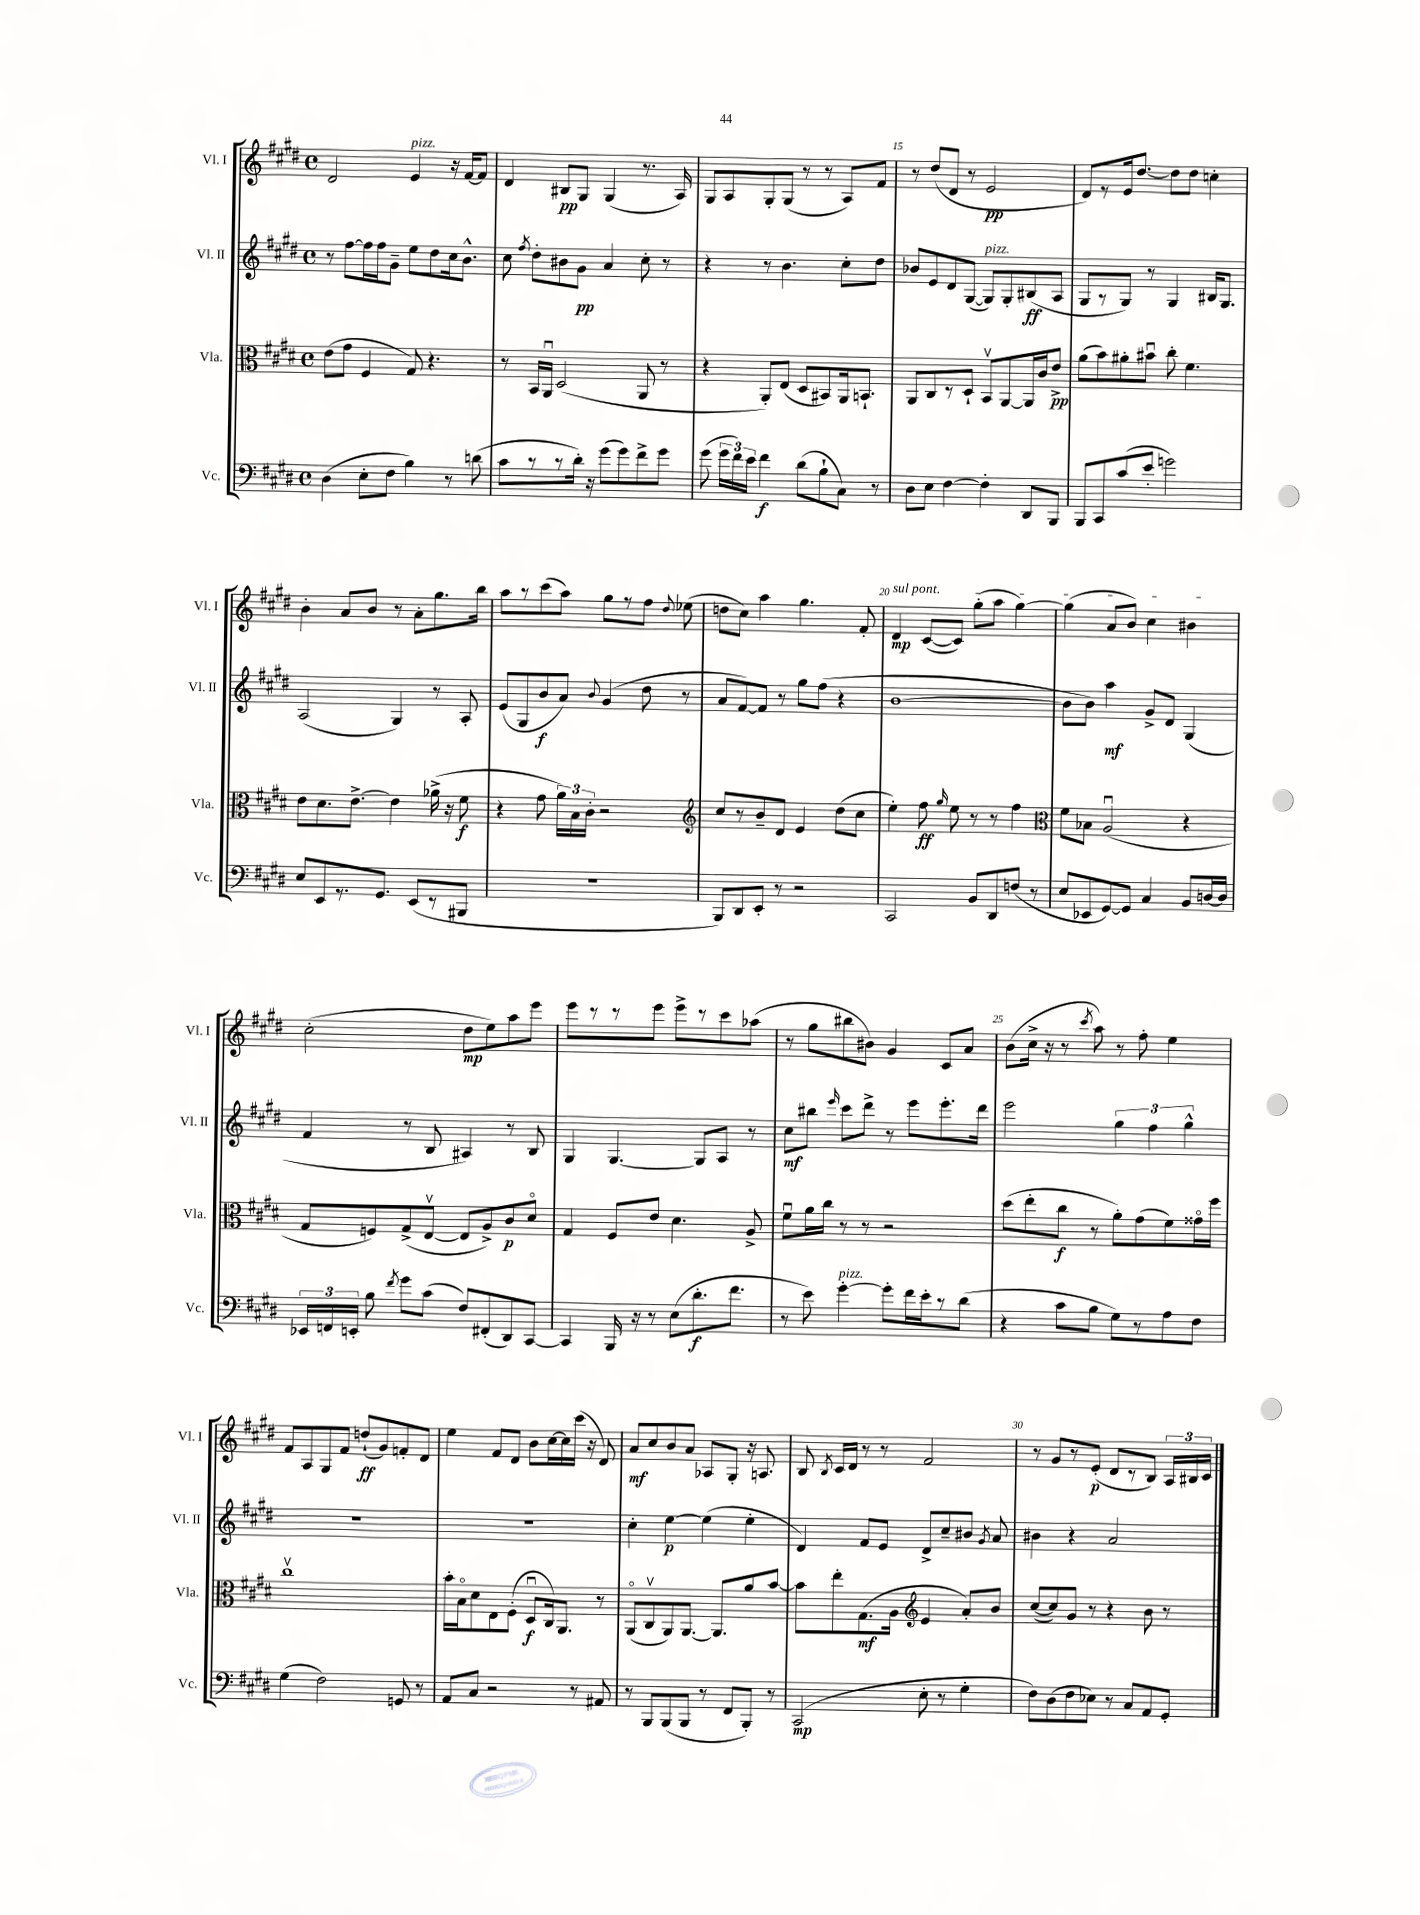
<<
\new StaffGroup <<
\new Staff = "s0" \with { instrumentName = "Vl. I" shortInstrumentName = "Vl. I" } {
    \clef treble \key e \major \defaultTimeSignature \time 4/4
    \autoBeamOff dis'2 e'4^\markup { \italic "pizz." } r16 fis'16[~ fis'8] |
    dis'4 bis8[\pp gis8] gis4( r8. a16) |
    gis8[ a8 gis8-. gis8]( r8 r8 a8[) fis'8] |
    r8 dis''8[( dis'8] r8 e'2\pp |
    dis'8[) r8 e'16 dis''8.]~ dis''8[ dis''8] c''4-. |
    b'4-. a'8[ b'8] r8 a'8[-. gis''8. b''16] |
    a''8[ r8 cis'''8( a''8]) gis''8[ r8 fis''8] \appoggiatura { dis''8 } ees''8( |
    d''8[ cis''8]) a''4 gis''4. fis'8-. |
    \once \override TextSpanner.bound-details.left.text = \markup { \italic "sul pont." } dis'4\mp\startTextSpan cis'8[~( cis'8]) gis''8[-.( a''8] gis''4~) |
    gis''4( a'8[ b'8]) cis''4 bis'4\stopTextSpan |
    cis''2-.( dis''8[\mp e''8) a''8 e'''8] |
    e'''8[ r8 r8 e'''8] e'''8[-> r8 cis'''8 aes''8]( |
    r8 gis''8[ bis''8 bis'8]) gis'4 cis'8[ a'8] |
    b'8[( cis''16]-> r16 r8 \acciaccatura { cis'''8 } a''8) r8 fis''8-. e''4 |
    fis'8[ a8 gis8 fis'8] d''8[-!\ff( gis'8) f'8-. dis'8] |
    e''4 fis'8[ dis'8] b'8[ cis''16~ cis''16 cis'''16]( r16 dis'8) |
    a'8[\mf cis''8 b'8 a'8] aes8[ gis8]-. r16 a8. |
    b8 \acciaccatura { b8 } cis'16[ dis'16] r8 r8 fis'2 |
    r8 gis'8[ r8 e'8]-.\p( dis'8[ r8 b8]) \tuplet 3/2 { a16[ bis16 cis'16] } \bar "|." |
}
\new Staff = "s1" \with { instrumentName = "Vl. II" shortInstrumentName = "Vl. II" } {
    \clef treble \key e \major \defaultTimeSignature \time 4/4
    \autoBeamOff r8 fis''8[~ fis''16 fis''16 gis'8]-- e''8[ dis''8 cis''16 b'8.]-^ |
    cis''8 \acciaccatura { fis''8 } dis''8[-. bis'8 gis'8]\pp a'4 cis''8-. r8 |
    r4 r8 b'4. cis''8[-. dis''8] |
    bes'8[ e'8 dis'8 gis8]~( gis8[^\markup { \italic "pizz." }) gis8-. bis8\ff( a8] |
    gis8[ r8 gis8]) r8 gis4 bis16[ gis8.] |
    a2( gis4) r8 a8-. |
    e'8[( gis8 b'8\f a'8]) \appoggiatura { b'8 } gis'4( dis''8 r8 |
    a'8[ fis'8~) fis'8] r8 gis''8[ fis''8]( r4 |
    b'1~ |
    b'8[ b'8]) a''4\mf gis'8[-> dis'8] gis4( |
    fis'4 r8 b8 ais4) r8 b8 |
    gis4 gis4.~ gis8[ a8] r8 |
    cis''8[\mf bis''8] \grace { e'''16 } cis'''8[ dis'''8]-> r8 e'''8[ e'''8.-. dis'''16] |
    e'''2 \tuplet 3/2 { gis''4 fis''4 gis''4-^ } |
    R1 |
    R1 |
    cis''4-. e''4~\p e''4( e''4-. |
    dis'4) fis'8[ e'8] dis'8[-> cis''8-- bis'8] \acciaccatura { gis'8 } a'8 |
    bis'4 r4 a'2 \bar "|." |
}
\new Staff = "s2" \with { instrumentName = "Vla." shortInstrumentName = "Vla." } {
    \clef alto \key e \major \defaultTimeSignature \time 4/4
    \autoBeamOff e'8[( gis'8] fis4 gis8) r4. |
    r8 b,16[ a,16]\downbow dis2( a,8 r8 |
    r4 a,8[-.) e8]( dis8[ bis,8) a,16 b,8.]-! |
    a,8[ cis8 r8 dis8]-! b,8[\upbow a,8~ a,16 cis'16 e'8]->\pp |
    a'8[( b'8) ais'8-. bis'8]\downbow cis''8-. fis'4. |
    e'8[ dis'8. e'8.]~-> e'4 aes'16->( r16 fis'8\f |
    r4 gis'8 \tuplet 3/2 { a'16[) b16 cis'16]-. } r2 |
    \clef treble cis''8[ r8 b'8-- dis'8] e'4 dis''8[( cis''8] |
    e''4-.) fis''8\ff \grace { gis''16 } e''8 r8 r8 fis''4 |
    \clef alto fis'8[ bes8] a2\downbow( r4 |
    gis8[ f8) gis8->( e8]~\upbow e8[ a8->) cis'8\p dis'8]\flageolet |
    gis4 fis8[ e'8] dis'4. a8-> |
    fis'8[\downbow a'16 cis''16] r8 r8 r2 |
    dis''8[( e''8-. cis''8]\f r8 a'8[-.) gis'8( fis'8) gisis'16\flageolet fis''16] |
    cis''1\upbow |
    b'16[-. b16\flageolet dis'8 e8 fis8]-.( dis8[\downbow\f cis16) a,8.] r8 |
    a,8[\flageolet( cis8\upbow a,8) a,8.]~ a,8.[ a'8 b'8]~ |
    b'8[ e''8-. gis8.\mf( a16] \clef treble e'4 a'8[-.) b'8] |
    cis''8[~( cis''8) gis'8] r8 r4 b'8 r8 \bar "|." |
}
\new Staff = "s3" \with { instrumentName = "Vc." shortInstrumentName = "Vc." } {
    \clef bass \key e \major \defaultTimeSignature \time 4/4
    \autoBeamOff dis4( e8[-. fis8] b4) r8 d'8( |
    cis'8[ r8 r8 dis'16]-.) r16 gis'8[( gis'8) fis'8-> gis'8] |
    gis'8( \tuplet 3/2 { gis'16[ fis'16) e'16] } fis'4\f dis'8[( b8-! cis8]) r8 |
    dis8[ e8] fis4~ fis4-. dis,8[ b,,8] |
    b,,8[ cis,8 cis'8( e'8]-. g'2) |
    e8[ e,8 r8. gis,8.] e,8[( r8 bis,,8] |
    r1 |
    b,,8[) dis,8 e,8]-. r8 r2 |
    cis,2 b,8[ dis,8 f8]( r8 |
    e8[ ees,8 gis,8~) gis,8] cis4 b,8[ d16~ d16] |
    \tuplet 3/2 { ees,16[ f,16 e,16]-. } b8 \acciaccatura { fis'8 } gis'8[ cis'8]( fis8[) fis,8-.( dis,8) cis,8]~ |
    cis,4 b,,16 r16 r8 e8[( dis'8.-.\f fis'8.] |
    r8 e'8) gis'4~-.^\markup { \italic "pizz." } gis'8[-. fis'16 e'16-. r8 dis'8]( |
    r4 cis'8[ b8] gis8[) r8 a8 fis8] |
    gis4( fis2) g,8 r8 |
    a,8[ cis8] r2 r8 ais,8 |
    r8 b,,8[ b,,8( b,,8] r8 fis,8[ b,,8]-.) r8 |
    cis,2\mp( e8-. r8 gis4-. |
    fis8[) dis8( fis8 ees8]) r8 cis8[ a,8 gis,8]-. \bar "|." |
}
>>
>>
\layout { \context { \Score currentBarNumber = #12 \override BarNumber.break-visibility = ##(#f #t #t) barNumberVisibility = #(every-nth-bar-number-visible 5) } }
